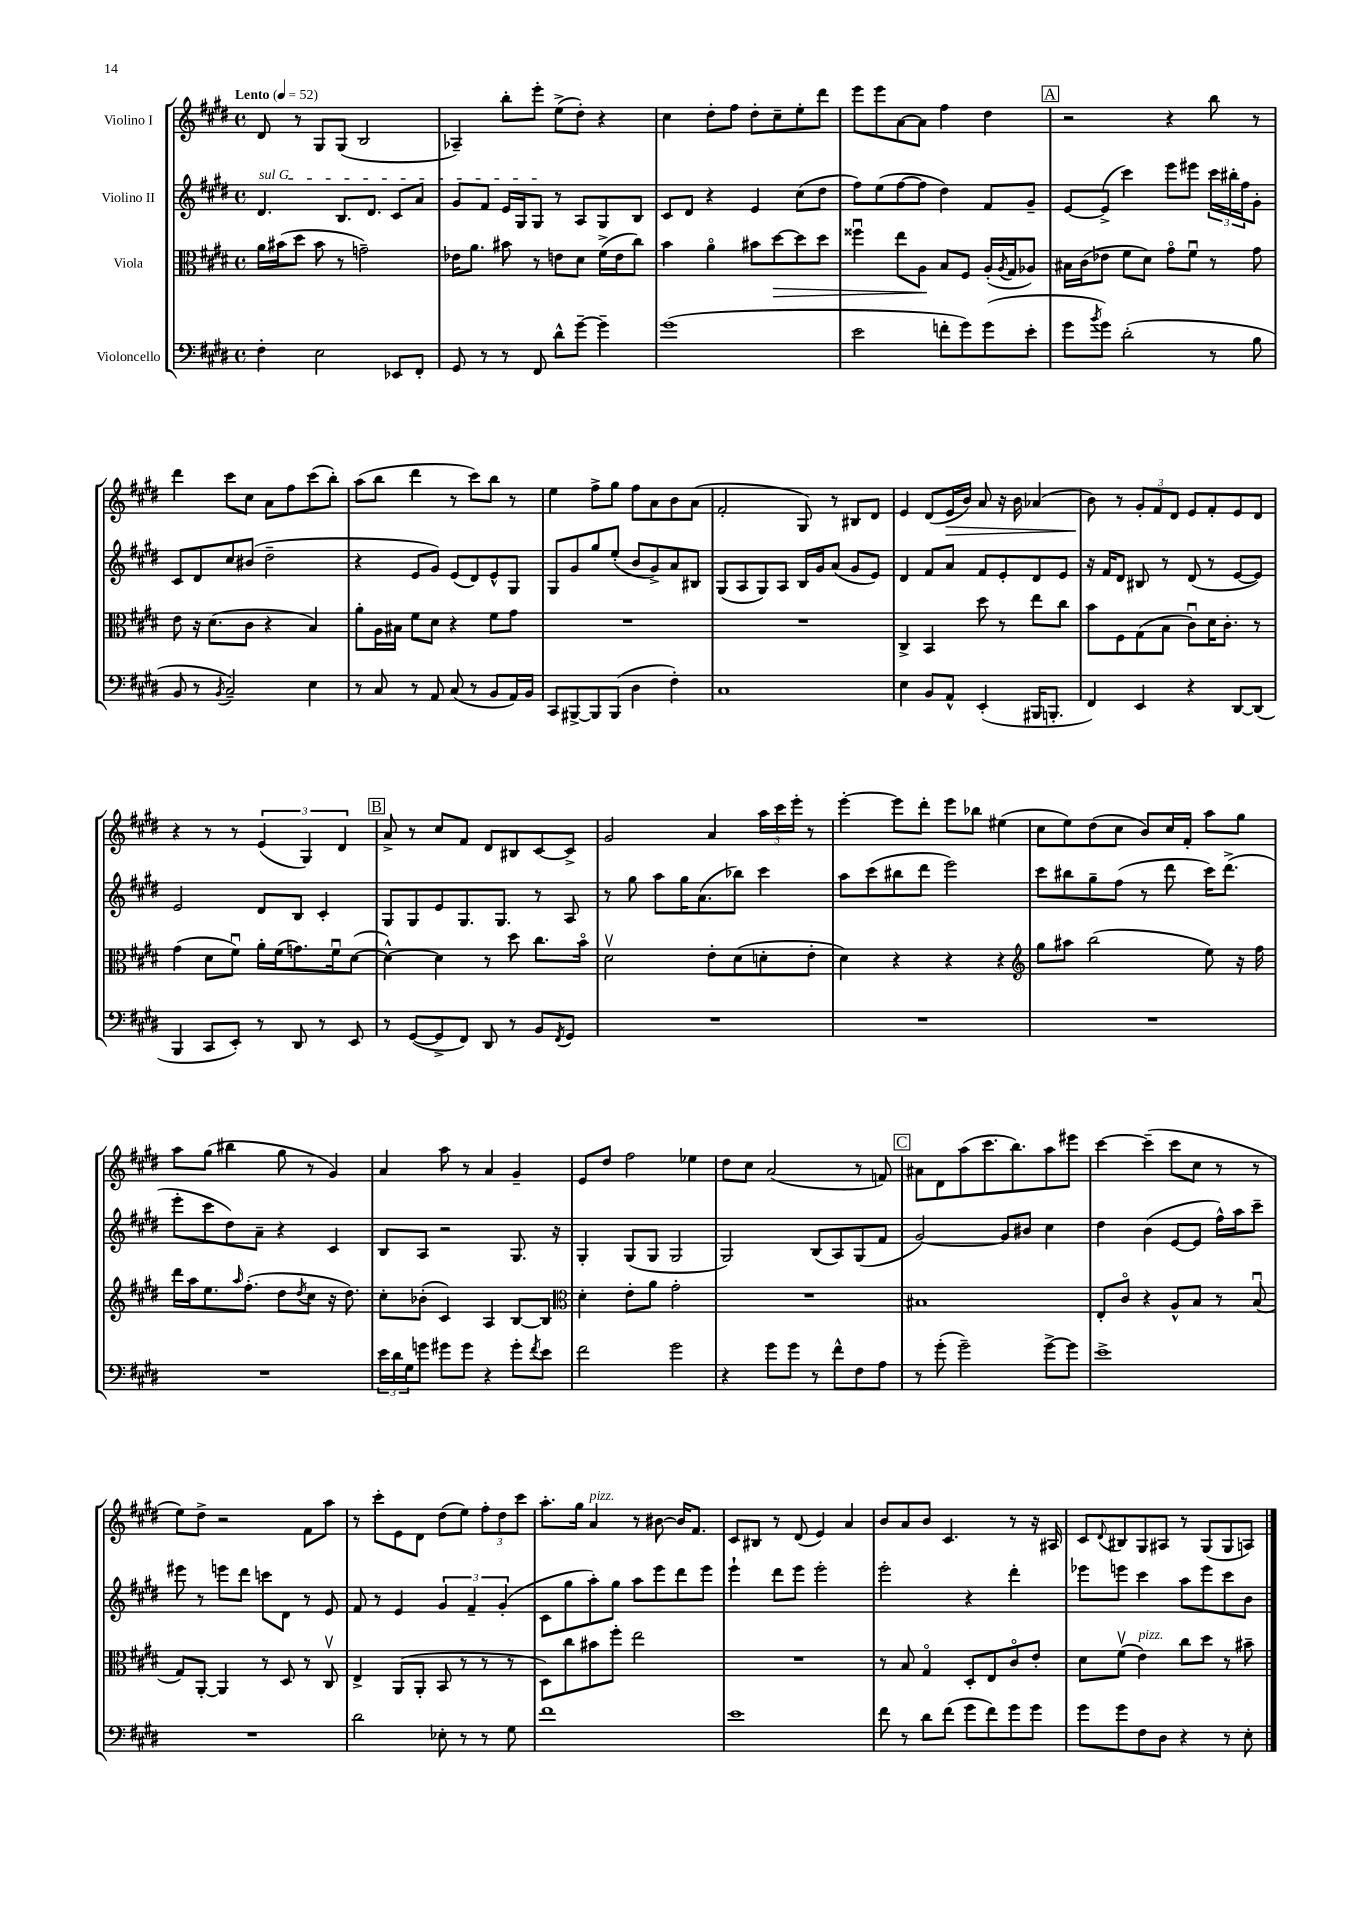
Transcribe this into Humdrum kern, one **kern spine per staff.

**kern	**kern	**dynam	**kern	**kern	**dynam
*part4	*part3	*part3	*part2	*part1	*part1
*staff4	*staff3	*staff3	*staff2	*staff1	*staff1
*I"Violoncello	*I"Viola	*	*I"Violino II	*I"Violino I	*
*clefF4	*clefC3	*	*clefG2	*clefG2	*
*k[f#c#g#d#]	*k[f#c#g#d#]	*	*k[f#c#g#d#]	*k[f#c#g#d#]	*
*M4/4	*M4/4	*	*M4/4	*M4/4	*
*met(c)	*met(c)	*	*met(c)	*met(c)	*
*MM52	*MM52	*	*MM52	*MM52	*
=1	=1	=1	=1	=1	=1
!	!	!	!	!LO:TX:a:B:t=Lento	!
!	!	!	!LO:TX:a:i:t=sul G	!	!
4F#'\	16a\LL	.	4.d#/	8d#/	.
.	(16b#X\J	.	.	.	.
.	8dd#\J	.	.	8r	.
2E\	8b#\	.	.	8G#/L	.
.	8r	.	8.B/L	(8G#/J	.
.	2gn~\)	.	.	2B/	.
.	.	.	8.d#/J	.	.
8EE-X/L	.	.	8c#/L	.	.
8FF#'/J	.	.	8a/J	.	.
=2	=2	=2	=2	=2	=2
8GG#/	16e-X\KL	.	8g#/L	4A-X~/)	.
.	8.a\J	.	.	.	.
8r	.	.	8f#/J	.	.
8r	8b#X\	.	16e/LL	8bb'\L	.
.	.	.	16G#/J	.	.
8FF#/	8r	.	8G#/J	8eee'\J	.
8d#^^\L	8en\L	.	8r	(8ee^\L	.
[8g#~\J	8d#\J	.	8A/L	8dd#'\J)	.
4g#~\]	(16f#^\LL	.	8G#/	4r	.
.	16e\J	.	.	.	.
.	8cc#\J)	.	8B/J	.	.
=3	=3	=3	=3	=3	=3
(1g#	4b\	.	8c#/L	4cc#\	.
.	.	.	8d#/J	.	.
.	4a\	.	4r	8dd#'\L	.
.	.	.	.	8ff#\J	.
.	8b#X\L	.	4e/	8dd#'\L	.
!	!	!LO:HP:b	!	!	!
.	[8dd#\	>	.	8cc#~\	.
.	8dd#\]	.	(8cc#\L	8ee'\	.
.	8dd#\J	.	8dd#\J	8ddd#\J	.
=4	=4	=4	=4	=4	=4
2e\	4ff##Xu\	.	8ff#\L)	8eee\L	.
.	.	.	(8ee\	8eee\	.
.	8ee\L	.	[8ff#\	[8a\	.
.	8A\J	.	8ff#\J]	8a\J]	.
8fn'\L	8B/L	]	4dd#\)	4ff#\	.
8g#\)	8F#/J	.	.	.	.
(8g#\	(16A'/LL	.	8f#/L	4dd#\	.
.	8qA/	.	.	.	.
.	16G#/J	.	.	.	.
8e'\J	8A-X/J)	.	8g#~/J	.	.
!!LO:REH:place=s1:t=A
=5	=5	=5	=5	=5	=5
8g#\L	16B#X\LL	.	[8e/L	2r	.
.	(16c#\J	.	.	.	.
8qb/	.	.	.	.	.
8g#\J)	8e-X\J	.	(8e^/J]	.	.
(2d#'\	8f#\L	.	4ccc#\)	.	.
.	8d#\J)	.	.	.	.
.	8g#\L	.	8eee\L	4r	.
.	8f#u\J	.	8eee#X\J	.	.
8r	8r	.	24ccc#\LL	8bb\	.
.	.	.	24bb#X'\	.	.
.	.	.	24ff#\J	.	.
8B\	8g#\	.	8g#'\J	8r	.
!!LO:LB:g=z
=6	=6	=6	=6	=6	=6
8BB/	8e\	.	8c#/L	4ddd#\	.
8r	16r	.	8d#/	.	.
.	(8.d#\L	.	.	.	.
8qBB/	.	.	.	.	.
2C#~/)	.	.	8cc#/	8ccc#\L	.
.	8c#\J	.	(8b#X/J	8cc#\J	.
.	4r	.	2dd#~\	8a\L	.
.	.	.	.	8ff#\	.
4E\	4B/)	.	.	(8ccc#\	.
.	.	.	.	8bb'\J)	.
=7	=7	=7	=7	=7	=7
8r	8a'\L	.	4r	(8aa\L	.
8C#/	16A\L	.	.	8bb\J	.
.	16B#X\JJ	.	.	.	.
8r	8f#\L	.	8e/L	4ddd#\	.
8AA/	8d#\J	.	8g#/J)	.	.
(8C#/	4r	.	(8e/L	8r	.
8r	.	.	8d#/)	8ccc#\L)	.
8BB/L	8f#\L	.	8e^^/	8bb\J	.
16AA/L)	8g#\J	.	8G#/J	8r	.
16BB/JJ	.	.	.	.	.
=8	=8	=8	=8	=8	=8
8CC#/L	1r	.	8G#/L	4ee\	.
[8BBB#X^/	.	.	8g#/	.	.
8BBB#/]	.	.	8gg#/	8ff#^\L	.
(8BBB#/J	.	.	(8ee'/J	8gg#\J	.
4D#\	.	.	8b/L	8ff#\L	.
.	.	.	8g#^/)	8a\	.
4F#'\)	.	.	8a/	8b\	.
.	.	.	8B#X/J	(8a\J	.
=9	=9	=9	=9	=9	=9
1C#	1r	.	(8G#/L	2f#'/	.
.	.	.	8A/	.	.
.	.	.	8G#/)	.	.
.	.	.	8A/J	.	.
.	.	.	16B/LL	8G#/)	.
.	.	.	16g#/J	.	.
.	.	.	(8a/J	8r	.
.	.	.	8g#/L	8B#X/L	.
.	.	.	8e/J)	8d#/J	.
=10	=10	=10	=10	=10	=10
4E\	4C#^/	.	4d#/	4e/	.
8BB/L	4BB/	.	8f#/L	(8d#/L	.
!	!	!	!	!	!LO:HP:b
8AA^^/J	.	.	8a/J	16e/L	>
.	.	.	.	16b/JJ)	.
(4EE'/	8dd#\	.	8f#/L	8a/	.
.	8r	.	8e'/	16r	.
.	.	.	.	16b\	.
16BBB#X/KL	8ee\L	.	8d#/	(4a-X/	.
8.BBBn'/J	.	.	.	.	.
.	8cc#\J	.	8e/J	.	.
=11	=11	=11	=11	=11	=11
4FF#/)	8b\L	.	16r	8b\)	.
.	.	.	16f#/KL	.	.
.	8F#\	.	8d#/J	8r	]
4EE/	(8G#\	.	8B#X/	12g#'/L	.
.	.	.	.	12f#/	.
.	8B\J	.	8r	.	.
.	.	.	.	12d#/J	.
4r	8c#u\L)	.	(8d#/	8e/L	.
.	16d#\K	.	8r	8f#'/	.
.	8.c#'\J	.	.	.	.
[8DD#/L	.	.	[8e/L	8e/	.
(8DD#/J]	8r	.	8e/J])	8d#/J	.
!!LO:LB:g=z
=12	=12	=12	=12	=12	=12
4BBB/	(4g#\	.	2e/	4r	.
8CC#/L	8d#\L	.	.	8r	.
8EE'/J)	8f#u\J)	.	.	8r	.
8r	16a'\LL	.	8d#/L	(6e/	.
.	(16f#\J	.	.	.	.
8DD#/	8.gn\)	.	8B/J	.	.
.	.	.	.	6G#/)	.
8r	.	.	4c#'/	.	.
.	16f#u\k	.	.	.	.
.	.	.	.	6d#/	.
8EE/	([8d#\J	.	.	.	.
!!LO:REH:place=s1:t=B
=13	=13	=13	=13	=13	=13
8r	4d#^^\_)	.	8G#/L	8a^/	.
([8GG#/L	.	.	8G#/	8r	.
8GG#^/]	4d#\]	.	8e/	8cc#/L	.
8FF#/J)	.	.	8.G#/	8f#/J	.
8DD#/	8r	.	.	8d#/L	.
.	.	.	8.G#/J	.	.
8r	8dd#\	.	.	8B#X/	.
8BB/L	8.cc#\L	.	8r	[8c#/	.
8qFF#/	.	.	.	.	.
8GG#/J	.	.	8A/	8c#^/J]	.
.	16b\Jk	.	.	.	.
=14	=14	=14	=14	=14	=14
1r	2d#v\	.	8r	2g#/	.
.	.	.	8gg#\	.	.
.	.	.	8aa\L	.	.
.	.	.	16gg#\K	.	.
.	.	.	(8.a\	.	.
.	8e'\L	.	.	4a/	.
.	(8d#\	.	8bb-X\J)	.	.
.	8dn'\	.	4ccc#\	24aa\LL	.
.	.	.	.	24ccc#\	.
.	.	.	.	24eee'\JJ	.
.	8e'\J	.	.	8r	.
=15	=15	=15	=15	=15	=15
1r	4d#\)	.	8aa\L	[4eee'\	.
.	.	.	(8ccc#\	.	.
.	4r	.	8bb#X\	8eee\L]	.
.	.	.	8ddd#\J	8ddd#'\J	.
.	4r	.	2eee\)	8eee\L	.
.	.	.	.	8bb-X\J	.
.	4r	.	.	(4ee#X\	.
=16	=16	=16	=16	=16	=16
*	*clefG2	*	*	*	*
1r	8gg#\L	.	8ccc#\L	8cc#\L	.
.	8aa#X\J	.	8bb#X\	8ee\)	.
.	(2bb\	.	8gg#~\	(8dd#\	.
.	.	.	(8ff#\J	8cc#\J	.
.	.	.	8r	8b/L)	.
.	.	.	8ddd#\	16cc#/L	.
.	.	.	.	16f#'/JJ	.
.	8ee\)	.	16ccc#\KL)	8aa\L	.
.	.	.	(8.ddd#^\J	.	.
.	16r	.	.	8gg#\J	.
.	16ff#\	.	.	.	.
!!LO:LB:g=z
=17	=17	=17	=17	=17	=17
1r	16ddd#\LL	.	8eee'\L	8aa\L	.
.	16aa\J	.	.	.	.
.	8.ee\	.	8ccc#\	(8gg#\J	.
.	.	.	8dd#\)	4bb#X\	.
.	16qqaa/	.	.	.	.
.	(8.ff#'\J	.	.	.	.
.	.	.	8a~\J	.	.
.	8dd#\L	.	4r	8gg#\	.
.	8qdd#/	.	.	.	.
.	8cc#\J	.	.	8r	.
.	16r	.	4c#/	4g#/)	.
.	8.dd#\)	.	.	.	.
=18	=18	=18	=18	=18	=18
24e\LL	8cc#'\L	.	8B/L	4a/	.
24d#\	.	.	.	.	.
24G#\J	.	.	.	.	.
8gn\J	(8b-X'\J	.	8A/J	.	.
8g#X\L	4c#/)	.	2r	8aa\	.
8g#\J	.	.	.	8r	.
4r	4A/	.	.	4a/	.
8g#'\L	[8B/L	.	8.G#/	4g#~/	.
8qf#/	.	.	.	.	.
8e\J	8B/J]	.	.	.	.
.	.	.	16r	.	.
=19	=19	=19	=19	=19	=19
*	*clefC3	*	*	*	*
2f#\	4d#'\	.	4G#'/	8e/L	.
.	.	.	.	8dd#/J	.
.	8e'\L	.	(8G#/L	2ff#\	.
.	8a\J	.	8G#/J	.	.
2g#\	2g#'\	.	2G#/	.	.
.	.	.	.	4ee-X\	.
=20	=20	=20	=20	=20	=20
4r	1r	.	2G#/)	8dd#\L	.
.	.	.	.	8cc#\J	.
8g#\L	.	.	.	(2a/	.
8g#\J	.	.	.	.	.
8r	.	.	(8B/L	.	.
8f#^^\L	.	.	8A/)	.	.
8F#\	.	.	(8G#/	8r	.
8A\J	.	.	8f#/J	8fn/)	.
!!LO:REH:place=s1:t=C
=21	=21	=21	=21	=21	=21
8r	1B#X	.	[2g#/)	8a#X\L	.
(8g#'\	.	.	.	8d#\	.
2g#~\)	.	.	.	(8aa\	.
.	.	.	.	8.ccc#\	.
.	.	.	8g#/L]	.	.
.	.	.	.	8.bb\)	.
.	.	.	8b#X/J	.	.
[8g#^\L	.	.	4cc#\	8aa\	.
8g#\J]	.	.	.	8eee#X\J	.
=22	=22	=22	=22	=22	=22
1e^	8E'/L	.	4dd#\	[4ccc#\	.
.	8c#/J	.	.	.	.
.	4r	.	(4b\	(4ccc#~\]	.
.	8A^^/L	.	[8e/L	8ccc#\L	.
.	8B/J	.	8e/J]	8cc#\J	.
.	8r	.	16ff#^^\LL)	8r	.
.	.	.	16aa\J	.	.
.	(8Bu/	.	8ccc#~\J	8r	.
!!LO:LB:g=z
=23	=23	=23	=23	=23	=23
1r	8G#/L)	.	8eee#X\	8ee\L)	.
.	[8AA'/J	.	8r	8dd#^\J	.
.	4AA/]	.	8eeen\L	2r	.
.	.	.	8ddd#\J	.	.
.	8r	.	8cccn\L	.	.
.	8D#/	.	8d#\J	.	.
.	8r	.	8r	8f#\L	.
.	8C#v/	.	8e/	8aa\J	.
=24	=24	=24	=24	=24	=24
2d#\	4E^/	.	8f#/	8r	.
.	.	.	8r	8ccc#'\L	.
.	(8AA/L	.	4e/	8e\	.
.	8AA'/J	.	.	8d#\J	.
8E-X'\	8BB/	.	6g#/	(8dd#\L	.
8r	8r	.	.	8ee\J)	.
.	.	.	6f#~/	.	.
8r	8r	.	.	12ff#'\L	.
.	.	.	(6g#'/	12dd#\	.
8G#\	8r	.	.	.	.
.	.	.	.	12ccc#\J	.
=25	=25	=25	=25	=25	=25
1f#	8D#\L)	.	8c#\L	8.aa'\L	.
.	8cc#\	.	8gg#\	.	.
.	.	.	.	16gg#\Jk	.
!	!	!	!	!LO:TX:a:i:t=pizz.	!
.	8b#X\	.	8aa'\)	4a/	.
.	8ff#'\J	.	8gg#\J	.	.
.	2ee\	.	8aa\L	8r	.
.	.	.	8eee\	[8b#X\	.
.	.	.	8ddd#\	16b#/KL]	.
.	.	.	.	8.f#/J	.
.	.	.	8eee\J	.	.
=26	=26	=26	=26	=26	=26
1e	1r	.	4eee`\	8c#/L	.
.	.	.	.	8B#X/J	.
.	.	.	8ddd#\L	8r	.
.	.	.	8eee\J	(8d#/	.
.	.	.	2eee'\	4e/)	.
.	.	.	.	4a/	.
=27	=27	=27	=27	=27	=27
8f#\	8r	.	2eee'\	8b/L	.
8r	8B/	.	.	8a/	.
8d#\L	4G#/	.	.	8b/J	.
(8f#\J	.	.	.	4.c#/	.
8g#\L	8D#'/L	.	4r	.	.
8f#\)	8E/	.	.	.	.
8g#\	8c#/	.	4ddd#'\	8r	.
8g#\J	8e'/J	.	.	16r	.
.	.	.	.	16A#X/	.
=28	=28	=28	=28	=28	=28
8g#\L	8d#\L	.	8eee-X\L	8c#/L	.
.	.	.	.	8qqd#/	.
8g#\	(8f#v\J	.	8eeen\J	8B#X/	.
!	!LO:TX:a:i:t=pizz.	!	!	!	!
8F#\	4e\)	.	4ccc#\	8G#/	.
8D#\J	.	.	.	8A#X/J	.
4r	8cc#\L	.	8aa\L	8r	.
.	8dd#\J	.	8eee\	(8G#/L	.
8r	8r	.	8ccc#\	8G#/	.
8E'\	8b#X~\	.	8b\J	8An/J)	.
==	==	==	==	==	==
*-	*-	*-	*-	*-	*-
